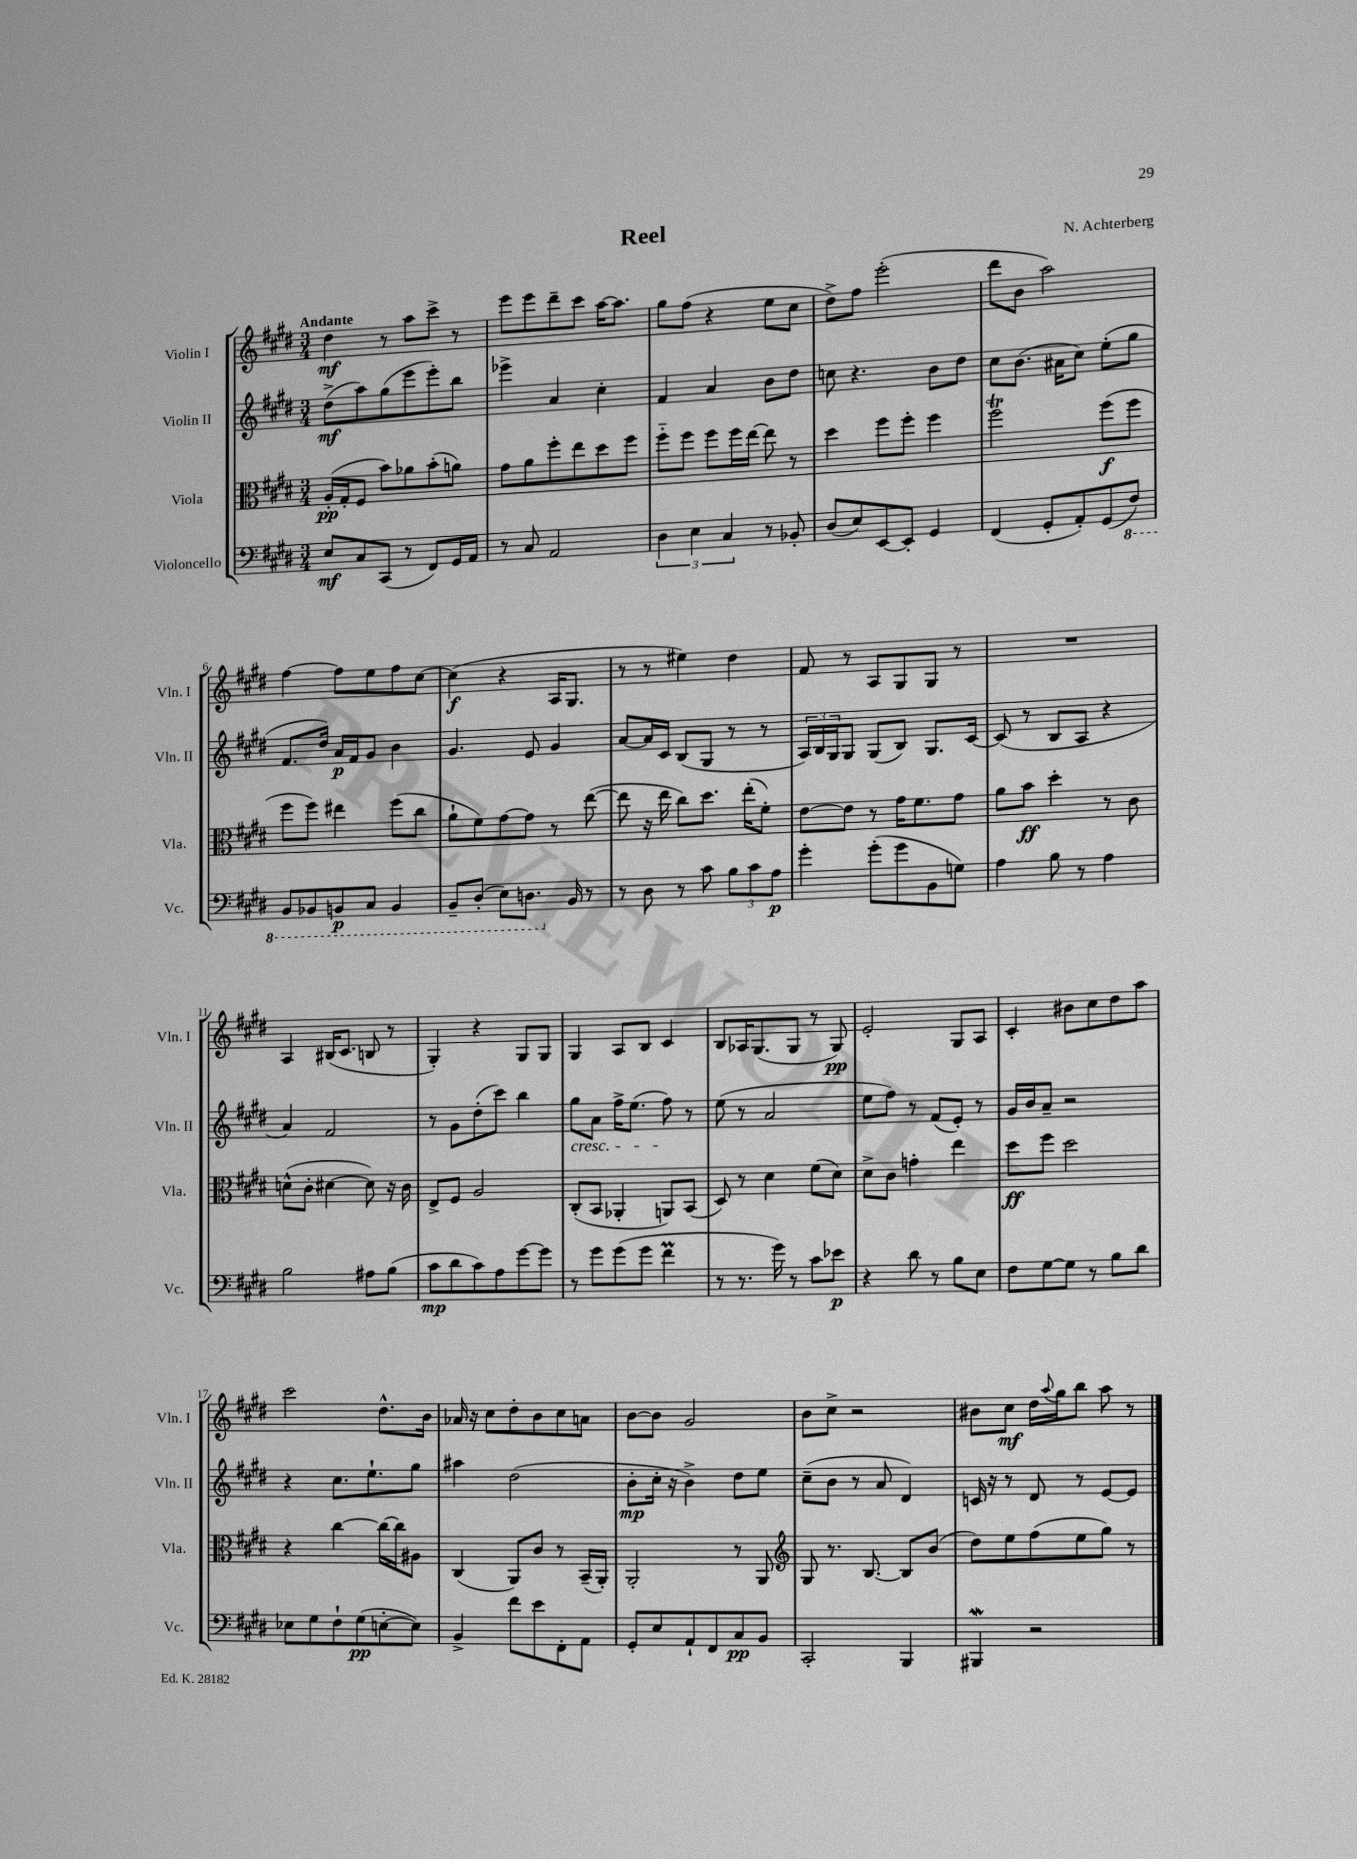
\header { title = "Reel" composer = "N. Achterberg" }
<<
\new StaffGroup <<
\new Staff = "s0" \with { instrumentName = "Violin I" shortInstrumentName = "Vln. I" } {
    \clef treble \key e \major \numericTimeSignature \time 3/4 \tempo "Andante"
    dis''4\mf r8 a''8 cis'''8-> r8 |
    e'''8 e'''8 dis'''8-- cis'''8 a''16~ a''8. |
    gis''8 fis''8( r4 e''8 cis''8 |
    dis''8->) fis''8 e'''2-.( |
    dis'''8 b'8 a''2) |
    fis''4~ fis''8 e''8 fis''8 cis''8~ |
    cis''4\f( r4 a16 gis8. |
    r8 r8 eis''4) dis''4 |
    fis'8 r8 a8 gis8 gis8 r8 |
    R2. |
    a4 bis16( cis'8. b8 r8 |
    gis4-.) r4 gis8 gis8 |
    gis4 a8 b8 cis'4 |
    b8 aes16 gis8.( gis8 r8 gis8\pp) |
    e'2-. gis8 a8 |
    cis'4-. bis'8 cis''8 dis''8 a''8 |
    cis'''2 dis''8.-^ b'16 |
    aes'16 r16 cis''8 dis''8-. b'8 cis''8 a'8 |
    b'8~ b'8 gis'2 |
    b'8 cis''8-> r2 |
    bis'8 cis''8\mf dis''16 \appoggiatura { a''8 } gis''16 b''8 a''8 r8 \bar "|." |
}
\new Staff = "s1" \with { instrumentName = "Violin II" shortInstrumentName = "Vln. II" } {
    \clef treble \key e \major \numericTimeSignature \time 3/4
    dis''8->\mf( a''8) gis''8( e'''8 e'''8-.) b''8 |
    ees'''4-> a'4 cis''4-. |
    fis'4 a'4 b'8 dis''8 |
    c''8 r4. b'8 dis''8 |
    cis''8 b'8.( ais'16 cis''8) e''8-.( gis''8 |
    fis'8. dis''16) a'16\p fis'16 gis'8 b'4 |
    gis'4. e'8 gis'4 |
    a'8~ a'16 cis'16 b8( gis8 r8 r8 |
    \tuplet 3/2 { a16) b16 gis16 } gis8 gis8( b8) gis8. cis'16~ |
    cis'8( r8 b8 a8 r4 |
    a'4) fis'2 |
    r8 gis'8 dis''8-.( cis'''8) b''4 |
    gis''8\cresc a'8 fis''16-> e''8.( fis''8\!) r8 |
    e''8( r8 a'2 |
    e''8 fis''8) r8 fis'8( e'8-.) r8 |
    gis'16 b'16 a'8-- r2 |
    r4 cis''8. e''8.-! gis''8 |
    ais''4 dis''2( |
    b'8-.\mp cis''16-. r16 b'4->) dis''8 e''8 |
    cis''8--( b'8 r8 a'8 dis'4) |
    c'16 r16 r8 dis'8 r8 e'8~ e'8 \bar "|." |
}
\new Staff = "s2" \with { instrumentName = "Viola" shortInstrumentName = "Vla." } {
    \clef alto \key e \major \numericTimeSignature \time 3/4
    a16-.\pp( gis16-. fis8 b'8) aes'8 b'8-.( a'8) |
    gis'8 a'8 fis''8-. e''8 dis''8 fis''8 |
    fis''8-_ fis''8 fis''8 fis''16 e''16~ e''8 r8 |
    dis''4 fis''8 fis''8-. fis''4 |
    fis''2\trill fis''8\f( fis''8 |
    fis''8 fis''8) eis''4 fis''8( cis''8 |
    a'8-! fis'8) gis'8~ gis'8 r8 e''8~( |
    e''8 r16 e''16 cis''8) dis''8. e''16-.( fis'8-.) |
    e'8~ e'8 r8 gis'16 fis'8. gis'8 |
    a'8 b'8\ff dis''4-. r8 cis'8 |
    d'8-^( cis'8-. dis'4~ dis'8) r16 cis'16 |
    e8-> fis8 a2 |
    cis8-.( b,8 aes,4-. a,8) b,8( |
    dis8) r8 dis'4 fis'8( dis'8) |
    dis'8-> cis'8 g'4-. e''4 |
    dis''8\ff fis''8 dis''2 |
    r4 cis''4~ cis''16~ cis''16 ais8 |
    cis4( a,8) cis'8 r8 b,16--( a,16-.) |
    a,2-. r8 a,8 |
    \clef treble gis8 r8. b8.~ b8 b'8( |
    dis''8) e''8 fis''8( e''8 gis''8) r8 \bar "|." |
}
\new Staff = "s3" \with { instrumentName = "Violoncello" shortInstrumentName = "Vc." } {
    \clef bass \key e \major \numericTimeSignature \time 3/4
    e8\mf cis8 cis,8( r8 fis,8) gis,16 a,16 |
    r8 cis8 a,2 |
    \tuplet 3/2 { dis4 e4 cis4 } r8 bes,8-. |
    dis8( e8) e,8~ e,8-. gis,4 |
    fis,4( gis,8-. a,8-.) gis,8( \ottava #-1 fis,8) |
    b,,8 bes,,8 b,,8\p cis,8 b,,4 |
    b,,8-- dis,8-.( e,8) d,8. \ottava #0 b,16 r8 |
    r8 dis8 r8 cis'8 \tuplet 3/2 { b8 cis'8 a8\p } |
    gis'4-. gis'8-.( gis'8 b,8 g8) |
    a4 b8 r8 a4 |
    b2 ais8 b8( |
    cis'8\mp dis'8 cis'8) a8 gis'8~ gis'8 |
    r8 gis'8 gis'8( gis'8 fis'4\prall |
    r8 r8. gis'16) r8 cis'8 ees'8\p |
    r4 dis'8 r8 b8 e8 |
    fis8 gis8~ gis8 r8 b8 dis'8 |
    ees8 gis8 fis8-! gis8\pp( e8~-. e8) |
    b,4-> fis'8 e'8 fis,8-. a,8 |
    gis,8-. e8 a,8-! fis,8 cis8\pp b,8 |
    cis,2-. b,,4 |
    bis,,4\mordent r2 \bar "|." |
}
>>
>>
